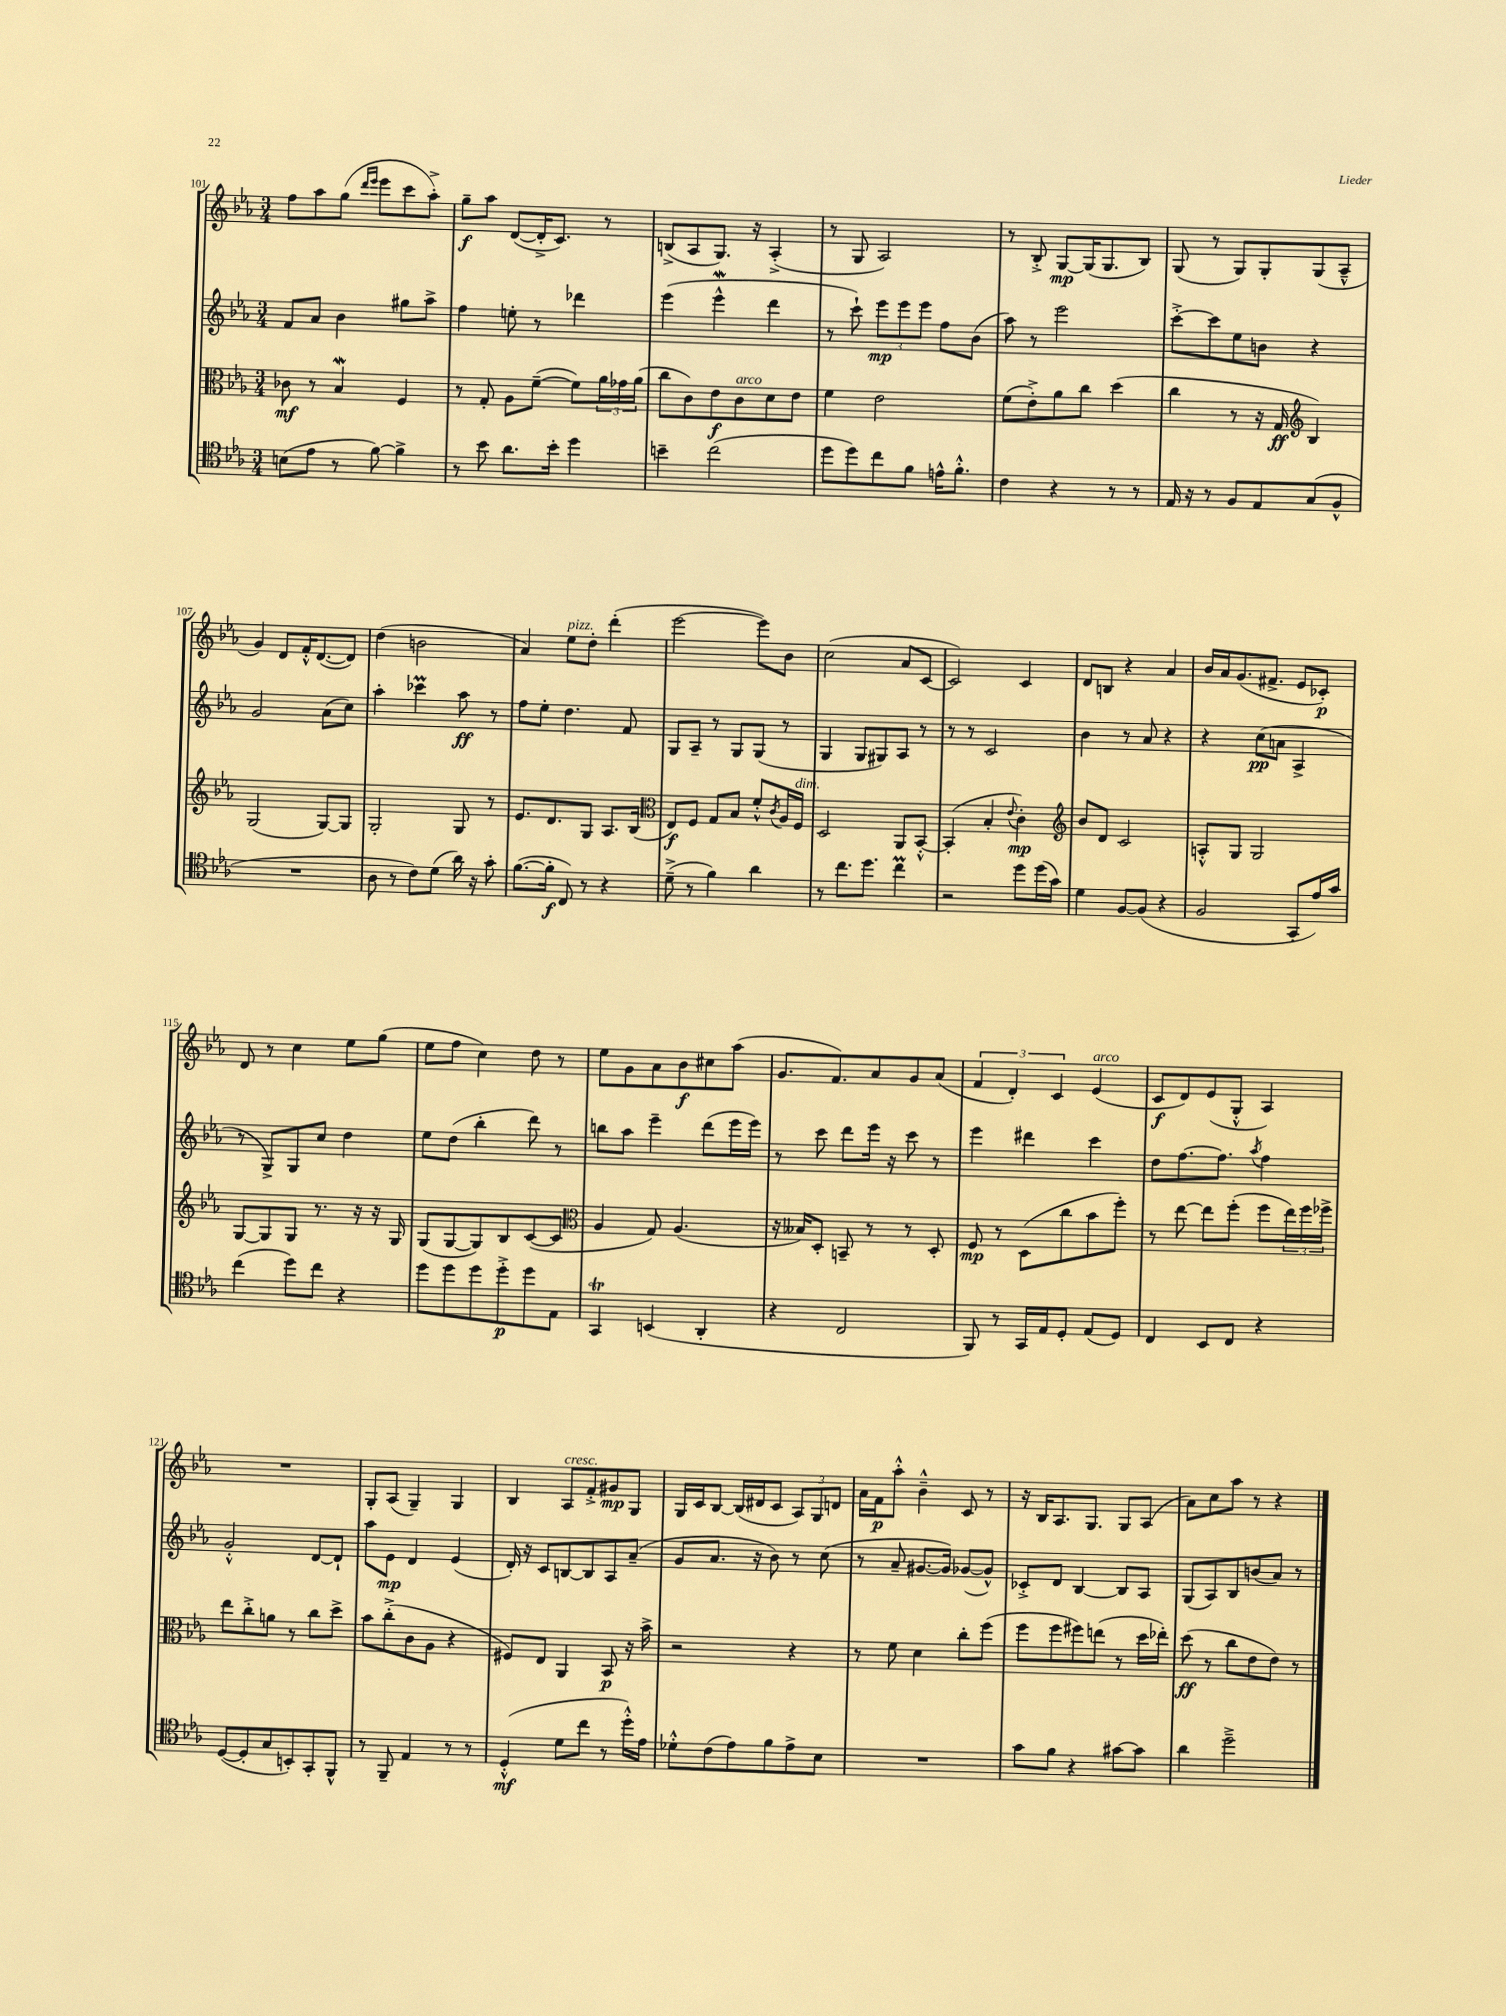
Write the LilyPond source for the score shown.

<<
\new StaffGroup <<
\new Staff = "s0" {
    \clef treble \key ees \major \numericTimeSignature \time 3/4
    f''8 aes''8 g''8( \grace { d'''16 ees'''16 } ees'''8 c'''8 aes''8-.->) |
    g''8--\f aes''8 d'8~( d'16-.-> c'8.) r8 |
    b8->( aes8 g8.) r16 aes4-.->( |
    r8 g8 aes2) |
    r8 bes8-.-> g8~\mp g16( g8. bes8) |
    g8( r8 g8) g8-. g8( aes8---^ |
    g'4) d'8 f'16-.-^ d'8.~( d'8) |
    d''4( b'2 |
    aes'4) ees''8^\markup { \italic "pizz." } d''8-. d'''4-.( |
    ees'''2~ ees'''8) bes'8 |
    c''2( aes'8 c'8~ |
    c'2) c'4 |
    d'8 b8 r4 aes'4 |
    bes'16 aes'16 g'8.( fis'8.-> ees'8 ces'8-.\p) |
    d'8 r8 c''4 ees''8 g''8( |
    ees''8 f''8 c''4) d''8 r8 |
    ees''8 g'8 aes'8 bes'8\f cis''8 aes''8( |
    g'8. f'8.) aes'8 g'8 aes'8( |
    \tuplet 3/2 { f'4 d'4-.) c'4 } ees'4^\markup { \italic "arco" }( |
    c'8\f d'8) ees'8( g8-.-^ aes4) |
    R2. |
    g8-. aes8( g4--) g4 |
    bes4 aes8^\markup { \italic "cresc." } f'8-.-> gis'8\mp g8 |
    g16 c'16 bes8~ bes16( dis'16 c'8 \tuplet 3/2 { aes8) g8 d'8 } |
    aes'16 f'16\p aes''8-.-^ bes'4---^ c'8 r8 |
    r16 bes16 aes8. g8. g8 aes8( |
    aes'8) c''8 aes''8 r8 r4 \bar "|." |
}
\new Staff = "s1" {
    \clef treble \key ees \major \numericTimeSignature \time 3/4
    f'8 aes'8 bes'4 gis''8 aes''8-> |
    f''4 e''8-. r8 des'''4 |
    ees'''4( ees'''4-^\mordent d'''4 |
    r8 c'''8-!) \tuplet 3/2 { ees'''8\mp ees'''8 ees'''8 } f''8 bes'8( |
    aes''8) r8 ees'''2 |
    c'''8~-.-> c'''8 ees''8 b'8 r4 |
    g'2 aes'8( c''8) |
    aes''4-. ces'''4\prall aes''8\ff r8 |
    f''8 ees''8-. d''4. f'8 |
    g8 aes8-- r8 g8 g8( r8 |
    g4 g8 gis8) aes8 r8 |
    r8 r8 c'2 |
    bes'4 r8 aes'8 r4 |
    r4 c''8\pp( a'8 aes4-> |
    r8 g8->) g8 c''8 d''4 |
    ees''8 d''8( bes''4-. d'''8) r8 |
    b''8 aes''8 ees'''4-- d'''8( ees'''16 ees'''16) |
    r8 c'''8 d'''8 ees'''16 r16 c'''8 r8 |
    ees'''4 dis'''4 c'''4 |
    d''8 f''8.~ f''8. \acciaccatura { aes''8 } f''4 |
    g'2-.-^ d'8~ d'8-! |
    aes''8 ees'8\mp d'4 ees'4( |
    d'16-.) r16 c'8 b8~ b8 aes8 aes'8--( |
    g'8 aes'8. r16 bes'8) r8 c''8( |
    r8 aes'8-- gis'8.~ gis'16) ges'8~( ges'8-^) |
    ces'8-.-> d'8 bes4~ bes8 aes8 |
    g8( aes8) bes8 b'8( aes'8) r8 \bar "|." |
}
\new Staff = "s2" {
    \clef alto \key ees \major \numericTimeSignature \time 3/4
    ces'8\mf r8 bes4\mordent f4 |
    r8 g8-. aes8 f'8~--( f'8) \tuplet 3/2 { aes'16 ges'16 aes'16( } |
    c''8 c'8) ees'8\f c'8^\markup { \italic "arco" } d'8 ees'8 |
    f'4 ees'2 |
    f'8( ees'8-.->) aes'8 c''8 d''4( |
    c''4 r8 r16 g16\ff \clef treble bes4) |
    g2( g8~) g8 |
    g2-. g8 r8 |
    ees'8. d'8. g8 aes8. bes16( |
    \clef alto ees8\f) f8 g8 bes8 f'8-.-^ \acciaccatura { c'8 } aes16 f16^\markup { \italic "dim." } |
    d2 aes,8 bes,8~-.-^ |
    bes,4-.( bes4-. \appoggiatura { ees'8 } c'4-.\mp) |
    \clef treble bes'8 d'8 c'2 |
    a8-.-^ g8 g2 |
    g8~ g8 g8 r8. r16 r16 g16 |
    g8( g8~ g8) bes8 c'8~( c'8 |
    \clef alto aes4 g8) aes4.( |
    r16 beses16) d8-. b,8-- r8 r8 d8-. |
    f8\mp r8 d8( c''8 bes'8 f''8-.) |
    r8 ees''8~ ees''8 f''8-.( f''8 \tuplet 3/2 { ees''16) f''16 fes''16-> } |
    ees''8 c''8-.-> a'8 r8 c''8 d''8-> |
    bes'8 c''8-.->( c'8 aes8 r4 |
    fis8) ees8 aes,4 bes,8\p r16 bes'16-> |
    r2 r4 |
    r8 f'8 d'4 c''8-. f''8( |
    f''8 f''8 fis''8) e''8( r8 d''16 ees''16-.) |
    d''8\ff( r8 c''8 ees'8 ees'8) r8 \bar "|." |
}
\new Staff = "s3" {
    \clef tenor \key ees \major \numericTimeSignature \time 3/4
    b8( ees'8 r8 f'8~) f'4-> |
    r8 bes'8 aes'8. bes'16-. d''4 |
    b'4-- c''2( |
    d''8 d''8) c''8 f'8 e'16-^ f'8.-.-^ |
    c'4 r4 r8 r8 |
    ees16 r16 r8 f8 ees8 g8( f8-^ |
    R2. |
    aes8 r8 c'8) d'8( aes'16) r16 g'8-. |
    f'8.~( f'16-.\f c8) r8 r4 |
    d'8--->( r8 f'4) aes'4 |
    r8 c''8. d''8. c''4\prall |
    r2 d''8 d''16( g'16) |
    d'4 f8~ f8( r4 |
    f2 g,8-. ees'16) g'16 |
    c''4( d''8) c''8 r4 |
    d''8 d''8 d''8 d''8-.->\p d''8 ees8 |
    g,4\trill b,4( aes,4-. |
    r4 c2 |
    f,8) r8 g,16 ees16 d8-. ees8( d8) |
    c4 bes,8 c8 r4 |
    d8~( d8-. g8 b,8-.) g,8-. f,8-^ |
    r8 f,8-- ees4 r8 r8 |
    d4-.-^\mf( d'8 c''8 r8 d''16-.-^) ees'16 |
    des'8-.-^ c'8( ees'8) f'8 ees'8-> bes8 |
    R2. |
    g'8 f'8 r4 gis'8~ gis'8 |
    aes'4 d''2---> \bar "|." |
}
>>
>>
\layout { \context { \Score currentBarNumber = #101 } }
